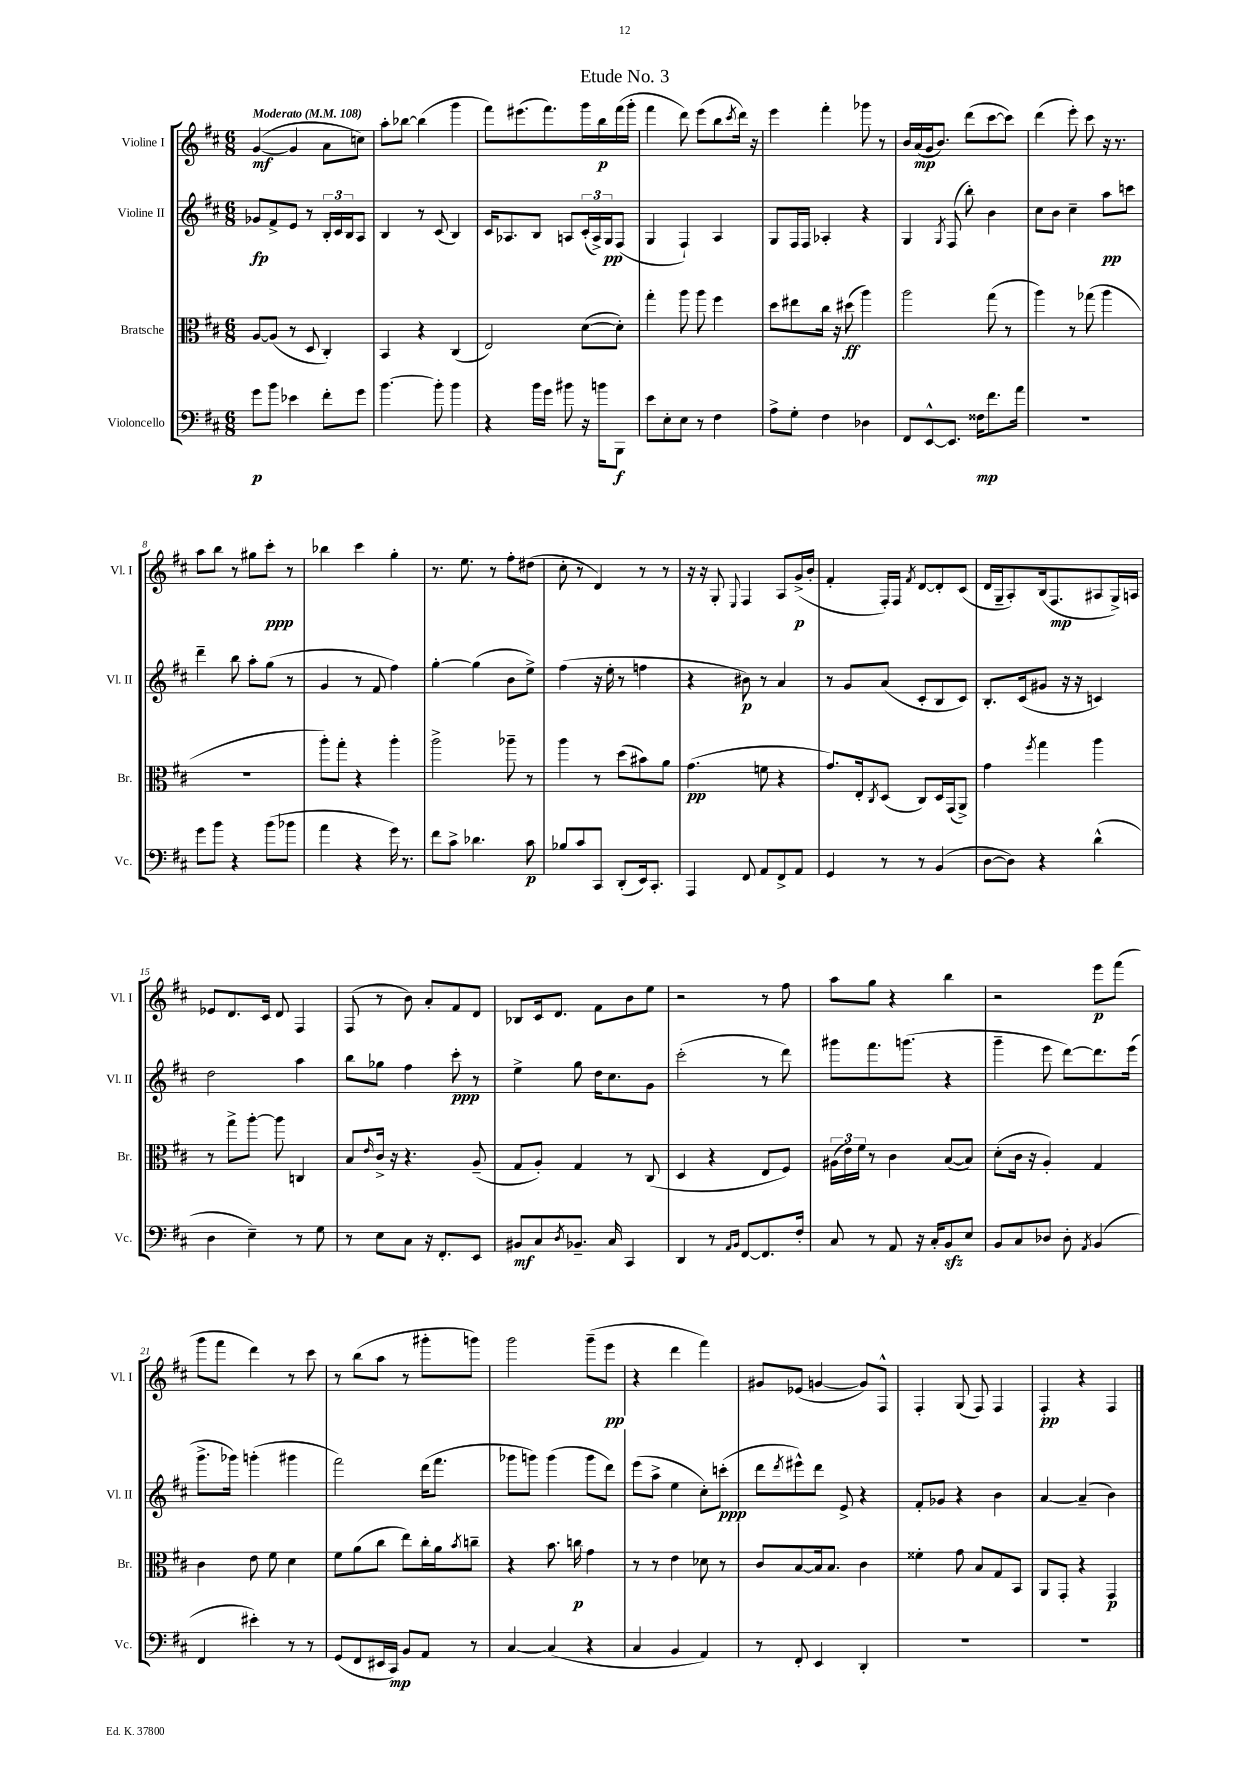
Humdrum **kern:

**kern	**kern	**kern	**kern
*staff4	*staff3	*staff2	*staff1
*clefF4	*clefC3	*clefG2	*clefG2
*k[f#c#]	*k[f#c#]	*k[f#c#]	*k[f#c#]
*M6/8	*M6/8	*M6/8	*M6/8
*MM108	*MM108	*MM108	*MM108
8g	[8A	8g-	([4g
8b	(8A]	8f#^	.
4e-	8r	8e	4g]
.	8D	8r	.
8f#'	4C#')	24B'	8a
.	.	24c#	.
.	.	24B	.
8g	.	8A	8cc)
=	=	=	=
[4.b	4BB	4B	8aa'
.	.	.	[8bb-
.	4r	8r	(4bb-]
8b']	.	(8c#	.
4b	(4C#	4B)	4ggg
=	=	=	=
4r	2E)	16c#	8fff#)
.	.	8.A-	.
.	.	.	(8.eee#
16b	.	8B	.
16g	.	.	8.fff#)
8b#	.	8A	.
16r	([8d	(24c#'	16ggg
.	.	24A^)	.
16b	.	.	16bb
.	.	24G	.
8BBB	8d'])	(8F#	(16fff#
.	.	.	16ggg'
=	=	=	=
8e	4gg'	4G	4fff#
8E'	.	.	.
8E	8aa	4F#`)	8ddd)
8r	8aa	.	(8eee
4F#	4ff#	4A	8bb
.	.	.	8qccc#
.	.	.	16ddd)
.	.	.	16r
=	=	=	=
8A^	8dd	8G	4eee
8G'	8ee#	16F#	.
.	.	16F#	.
4F#	16cc#	4A-'	4fff#'
.	16r	.	.
.	(8dd#	.	.
4D-	4aa)	4r	8ggg-
.	.	.	8r
=	=	=	=
8FF#	2aa	4G	16b
.	.	.	(16a
[8EE^^	.	.	16g
.	.	.	8.b)
.	.	8qG	.
8.EE]	.	(8F#	.
.	.	8bb')	(8ddd
16F##	.	.	.
8.f#	(8gg	4b	[8ccc#
.	8r	.	8ccc#])
16a	.	.	.
=	=	=	=
2.r	4aa)	8cc#	(4ddd
.	.	8b	.
.	8r	4cc#~	8eee')
.	(8gg-	.	8ccc#
.	4aa	8aa	16r
.	.	.	8.r
.	.	8ccc	.
=	=	=	=
8g	2.r	4ddd~	8aa
8b	.	.	8bb
4r	.	8bb	8r
.	.	8aa'	8gg#
(8b	.	(8gg	8ccc#'
8b-	.	8r	8r
=	=	=	=
4a	8aa')	4g	4bb-
.	8gg'	.	.
4r	4r	8r	4ccc#
.	.	8f#	.
16g)	4aa'	4ff#)	4gg'
8.r	.	.	.
=	=	=	=
8f#	2aa^	[4gg'	8.r
8c#^	.	.	.
.	.	.	8.ee
4.d-	.	(4gg]	.
.	.	.	8r
.	8aa-~	8b	8ff#'
8c#	8r	8ee^)	(8dd#
=	=	=	=
8B-	4aa	(4ff#	8cc#'
8c#	.	.	8r
8CC#	8r	16r	4d)
.	.	16ee'	.
(8DD'	(8dd	8r	.
16EE)	8b#)	4ff	8r
8.CC#'	.	.	.
.	8a	.	8r
=	=	=	=
4AAA	(4.g	4r	16r
.	.	.	16r
.	.	.	8G'
.	.	.	8qqE
8FF#	.	8b#)	4F#
8AA	8f	8r	.
8FF#^	4r	4a	8A
8AA	.	.	(16g^
.	.	.	16b'
=	=	=	=
4GG	8.g)	8r	4f#'
.	.	8g	.
.	16E'	.	.
.	8qC#	.	.
8r	(8D	(8a	16F#')
.	.	.	16F#
.	.	.	8qf#
8r	8C#)	8c#'	[8d
(4BB	16D	8B	8d']
.	(16GG	.	.
.	8AA^)	8c#)	(8c#
=	=	=	=
[8D	4g	8.B'	16d
.	.	.	16G~
8D])	.	.	8A')
.	.	(16c#	.
.	8qff#	.	.
4r	4gg	8g#	(16B
.	.	.	8.F#
.	.	16r	.
.	.	16r	.
(4d^^	4aa	4c)	8A#
.	.	.	16G^)
.	.	.	16A
=	=	=	=
4D	8r	2dd	8e-
.	8gg^	.	8.d
4E~)	[8aa'	.	.
.	.	.	16c#
.	8aa]	.	8d
8r	4C	4aa	4F#
8G	.	.	.
=	=	=	=
8r	8B	8bb	(8F#
.	16qqe	.	.
8E	16c#^	8gg-	8r
.	16r	.	.
8C#	4.r	4ff#	8b)
16r	.	.	8a'
8.FF#'	.	.	.
.	.	8ccc#'	8f#
8EE	(8A~	8r	8d
=	=	=	=
8BB#	8G	4ee^	8B-
8C#	8A')	.	16c#
.	.	.	8.d
8qD	.	.	.
8.BB-~	4G	8gg	.
.	.	16dd	8f#
16C#	.	8.cc#	.
4CC#	8r	.	8b
.	(8C#	8g	8ee
=	=	=	=
4DD	4D	(2ccc#'	2r
8r	4r	.	.
16qqAA	.	.	.
16qqBB	.	.	.
[8FF#	.	.	.
8.FF#]	8E	8r	8r
.	8F#)	8ddd)	8ff#
16F#'	.	.	.
=	=	=	=
8C#	(24A#	8ggg#	8aa
.	24e)	.	.
.	24f#	.	.
8r	8r	8.fff#	8gg
8AA	4c#	.	4r
.	.	(8.ggg	.
16r	.	.	.
16C#'	.	.	.
8BB	([8B	4r	4bb
8E	8B])	.	.
=	=	=	=
8BB	(8d'	4ggg~	2r
8C#	16c#	.	.
.	16r	.	.
8D-	4A')	8eee	.
8D-'	.	[8ddd)	.
8qAA	.	.	.
(4BB	4G	8.ddd]	8eee
.	.	.	(8fff#
.	.	(16eee	.
=	=	=	=
4FF#	4c#	8.ggg^	8ggg
.	.	.	8fff#
.	.	16ggg-)	.
4e#')	8e	(4ggg'	4ddd)
.	8f#	.	.
8r	4d	4ggg#	8r
8r	.	.	8ccc#
=	=	=	=
(8GG	8f#	2fff#)	8r
8FF#	(8a	.	(8bb
16EE#	8cc#	.	8aa
16CC#)	.	.	.
8BB	8ee)	.	8r
8AA	16cc#'	(16ddd	8ggg#'
.	16a	8.fff#	.
.	8qb	.	.
8r	8cc~	.	8ggg)
=	=	=	=
[4C#	4r	8ggg-	2ggg
.	.	8ggg)	.
(4C#]	8.b	(4ggg	.
.	16cc	.	.
4r	4g	8ggg	(8ggg~
.	.	8ddd)	8eee
=	=	=	=
4C#	8r	(8eee	4r
.	8r	8aa^	.
4BB	4e	4ee	4ddd
4AA)	8d-	8cc#')	4fff#)
.	8r	(8ccc'	.
=	=	=	=
8r	8c#	8ddd	8g#
.	.	8qddd	.
8FF#'	[8B	8eee#^^)	(8e-
4EE	16B]	8ddd	[4g
.	8.B	.	.
.	.	8e^	.
4DD'	4c#	4r	8g])
.	.	.	8F#^^
=	=	=	=
2.r	4f##'	8f#'	4F#'
.	.	8g-	.
.	8g	4r	(8G
.	8B	.	8F#)
.	8G	4b	4F#
.	8BB	.	.
=	=	=	=
2.r	8AA	[4a	4F#'
.	8GG'	.	.
.	4r	(4a~]	4r
.	4GG	4b)	4F#
==	==	==	==
*-	*-	*-	*-
